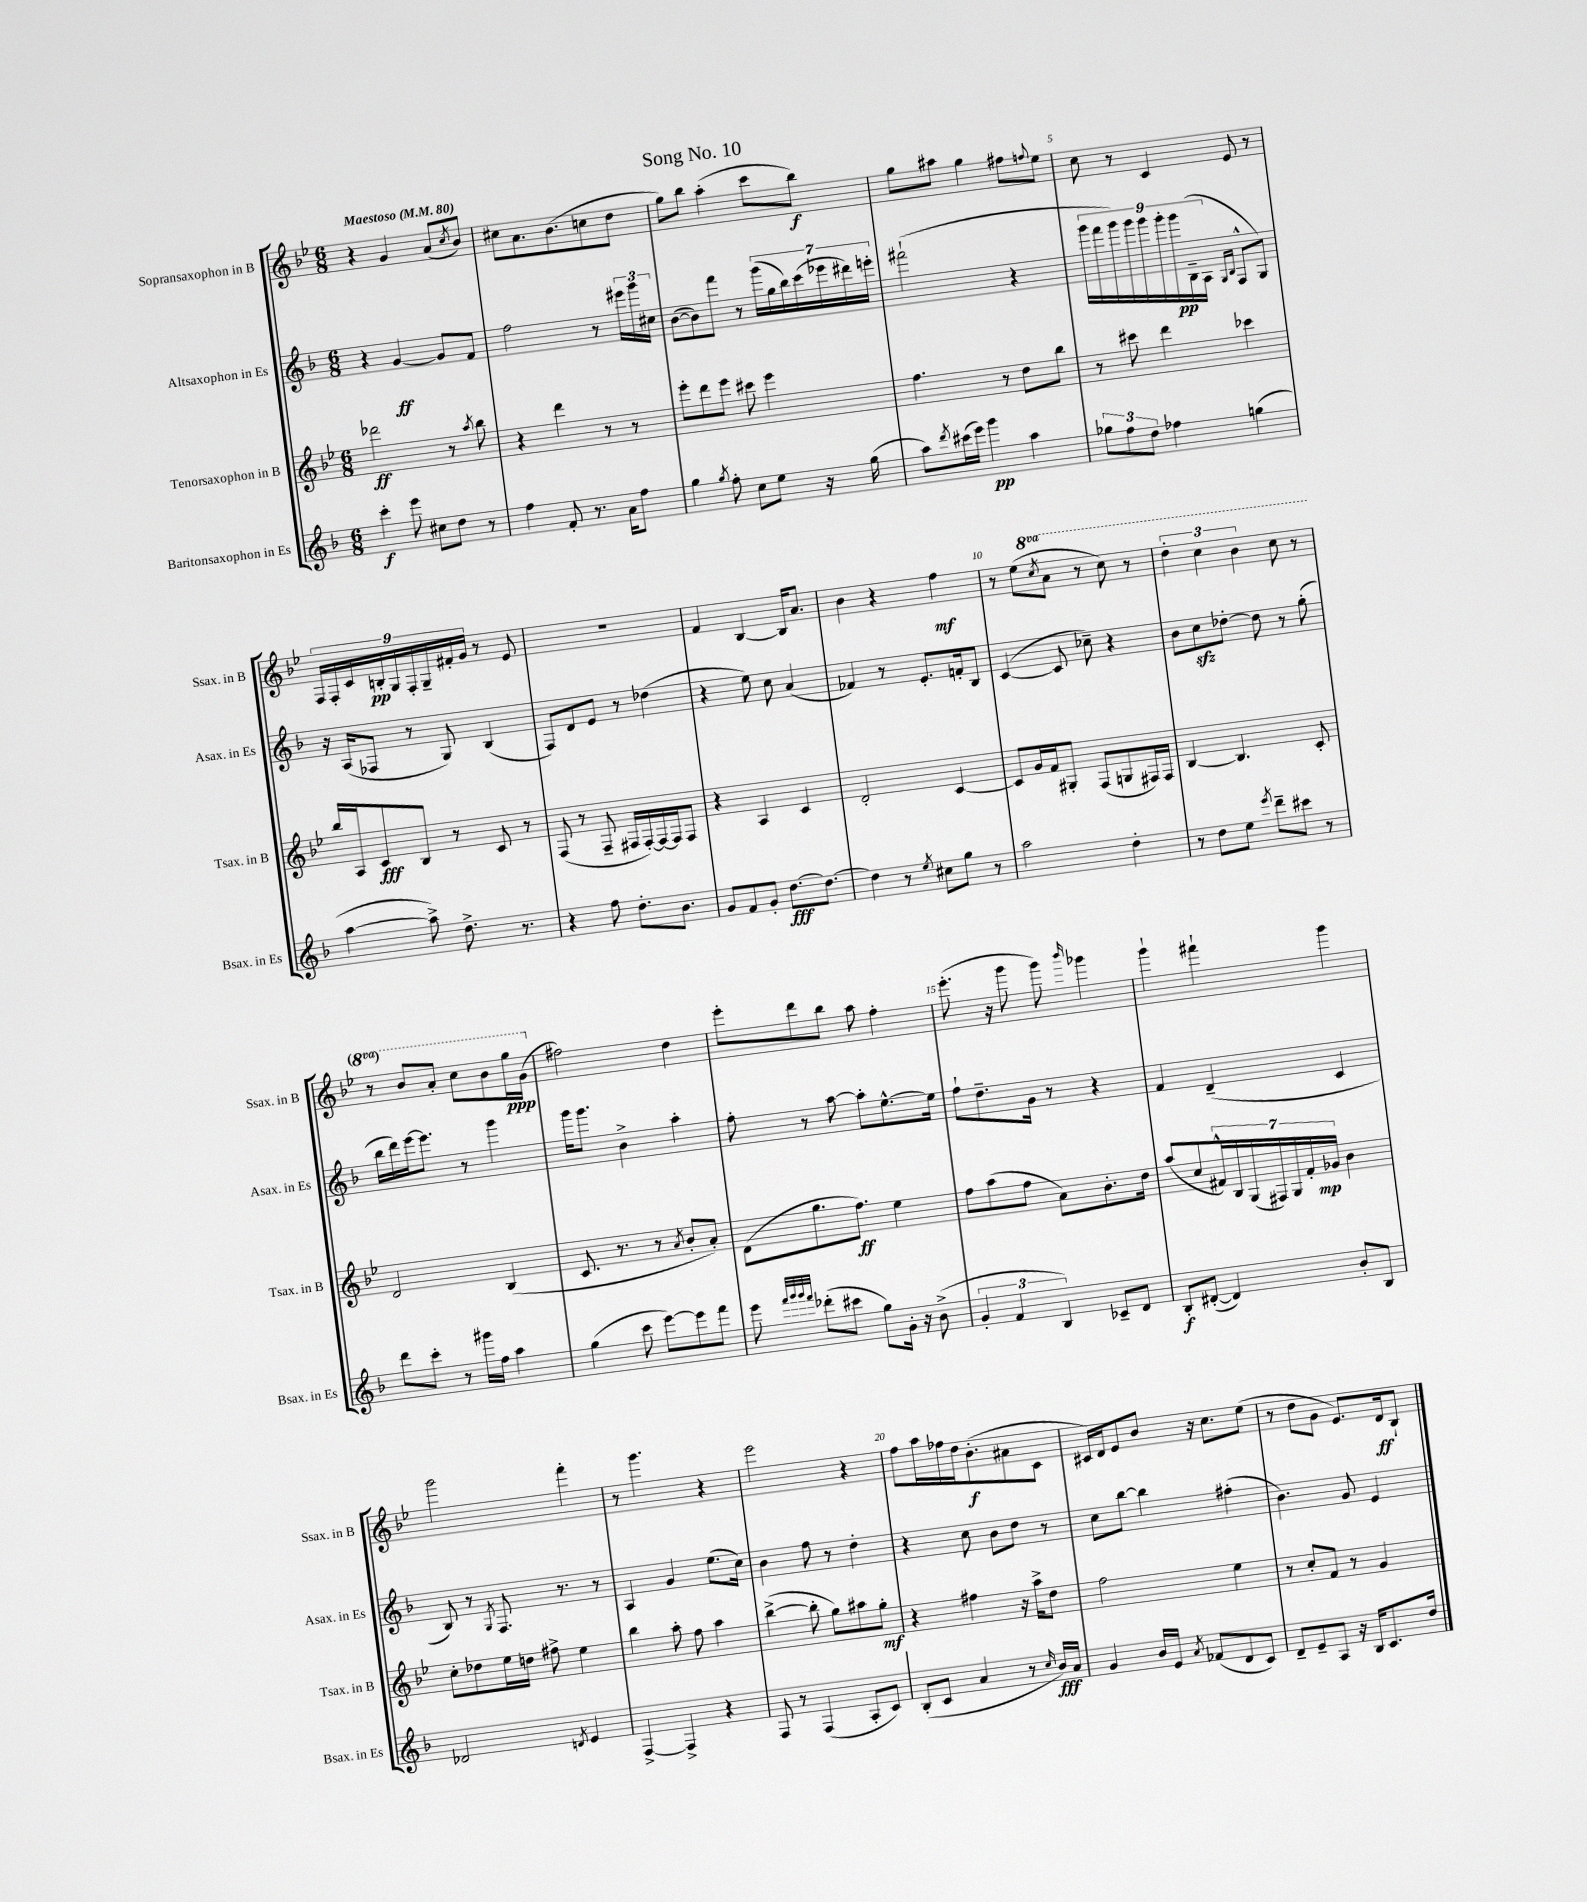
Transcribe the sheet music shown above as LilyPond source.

\header { title = "Song No. 10" }
<<
\new StaffGroup <<
\new Staff = "s0" \with { instrumentName = "Sopransaxophon in B" shortInstrumentName = "Ssax. in B" } {
    \clef treble \key bes \major \numericTimeSignature \time 6/8 \set Staff.ottavationMarkups = #ottavation-simple-ordinals \tempo "Maestoso" 4 = 80
    r4 g'4 a'8( \acciaccatura { c''8 } bes'8) |
    cis''8 a'8. bes'8.( c''8 d''8 |
    g''8) bes''8 a''4-.( c'''8 bes''8\f) |
    g''8 ais''8 g''4 fis''8 \appoggiatura { f''8 } ees''8 |
    c''8 r8 c'4 ees'8 r8 |
    \tuplet 9/8 { f16 f16-. c'16 b16-.\pp g16 f16-. g16-- fis'16-. g'16 } r8 ees'8 |
    R2. |
    f'4 bes4~ bes16 a'8. |
    bes'4 r4 f''4\mf |
    r8 ees''8( \ottava #1 \acciaccatura { c'''8 } a''8 r8 c'''8) r8 |
    \tuplet 3/2 { d'''4-. c'''4 bes''4 } c'''8 r8 |
    r8 bes''8 a''8-. c'''8 bes''8 g'''16\ppp g''16( \ottava #0 |
    fis''2) d''4 |
    ees'''8-. d'''8 bes''8 a''8 f''4-. |
    ees'''8.-.( r16 g'''8 g'''8) \grace { bes'''16 } ges'''4 |
    g'''4-! fis'''4-! g'''4 |
    g'''2 f'''4-. |
    r8 g'''4. r4 |
    ees'''2 r4 |
    f''8 a''16 fes''16 d''16 bes'8.-.\f( ais'8 c'8 |
    cis'16) d'16 ees'8 bes'8 r16 c''8. ees''8( |
    r8 d''8 g'8 ees'8.) d'16\ff bes8-! \bar "|." |
}
\new Staff = "s1" \with { instrumentName = "Altsaxophon in Es" shortInstrumentName = "Asax. in Es" } {
    \clef treble \key f \major \numericTimeSignature \time 6/8
    r4 g'4~\ff g'8 f'8 |
    f''2 r8 \tuplet 3/2 { eis'''16 g'''16 cis''16 } |
    bes'8~( bes'8) f'''8 r8 \tuplet 7/4 { g'''16( g''16 bes''16) c'''16( ees'''16 dis'''16) e'''16-. } |
    fis'''2-!( r4 |
    \tuplet 9/8 { g'''16 f'''16 g'''16) g'''16 g'''16 g'''16-. g'''16\pp bes16--( a16 } \grace { g16 bes16 } f8-^ g8) |
    r16 a16( fes8 r8 g8) bes4( |
    f8) d'8 e'8 r8 des''4( |
    r4 e''8) c''8 a'4( |
    fes'4) r8 e'8.-. f'16-. bes8 |
    c'4~( c'8 ces''8--) r4 |
    bes'8 c''8\sfz des''8~-. des''8 r8 g''8-.( |
    bes''16 d'''16) e'''16~ e'''8. r8 g'''4 |
    g'''16 g'''8. bes'4-> a''4-. |
    f''8-. r8 a''8~ a''8-. e''8.~-^ e''16 |
    f''8-! d''8.-- g'16 r8 r4 |
    f'4 d'4--( c'4 |
    bes8) r8 \acciaccatura { g8 } f8. r8. r8 |
    a4 g'4 e''8.( c''16) |
    bes'4 f''8 r8 d''4-. |
    r4 c''8 bes'8 d''8 r8 |
    c''8 bes''8~ bes''4 fis''4-.( |
    bes'4.) g'8 e'4 \bar "|." |
}
\new Staff = "s2" \with { instrumentName = "Tenorsaxophon in B" shortInstrumentName = "Tsax. in B" } {
    \clef treble \key bes \major \numericTimeSignature \time 6/8
    des'''2\ff r8 \acciaccatura { a''8 } bes''8 |
    r4 d'''4 r8 r8 |
    ees'''8-. d'''8 ees'''8 cis'''8 ees'''4 |
    f''4. r8 d''8 bes''8 |
    r8 cis'''8 d'''4 ces'''4 |
    bes''16 a16 c'8\fff bes8 r8 c'8 r8 |
    f8( r8 f8-- fis16 fis16~-.) fis16~ fis16 fis8 |
    r4 a4 c'4 |
    d'2-. c'4~ |
    c'8 g'16 f'16 gis8-. f8( g8 fis16) fis16 |
    bes4~ bes4. c'8-. |
    d'2 bes4( |
    c'8. r8. r8 \acciaccatura { a'8 } bes'8-. a'8-.) |
    d'8( g''8. f''8.\ff) ees''4 |
    f''8 a''8( f''8 a'8) bes'8.-. d''16 |
    a''8( c''8 \tuplet 7/4 { fis'16-^) bes16 g16( fis16) g16 fis'16-. ges'16\mp } bes'4 |
    c''8-. des''8 ees''16 d''16 fis''8-> ees''4 |
    bes''4 a''8-. f''8 a''4 |
    bes''4~->( bes''8-. g''8) ais''8 g''8-.\mf |
    r4 fis''4 r16 a''16-> d''8 |
    f''2 ees''4 |
    r8 c''8-. f'8 r8 g'4 \bar "|." |
}
\new Staff = "s3" \with { instrumentName = "Baritonsaxophon in Es" shortInstrumentName = "Bsax. in Es" } {
    \clef treble \key f \major \numericTimeSignature \time 6/8
    c'''4-.\f e'''8 cis''8 d''8 r8 |
    f''4 f'8-. r8. a'16 f''8 |
    g''4 \acciaccatura { g''8 } f''8-. c''8 e''8 r16 g''16( |
    a''8) \acciaccatura { d'''8 } cis'''16( e'''16) g'''4\pp a''4 |
    \tuplet 3/2 { ges''8 f''8 d''8 } fes''4 g''4( |
    a''4~ a''8->) d''8.-> r8. |
    r4 f''8 d''8.-. bes'8. |
    g'8 f'8 g'8-. d''8.~\fff d''8.~ |
    d''4 r8 \acciaccatura { e''8 } cis''8 g''8 r8 |
    a''2 d''4-. |
    r8 d''8 e''8 \acciaccatura { e'''8 } d'''8-- cis'''8 r8 |
    d'''8 c'''8-. r8 gis'''16 f''16 a''4 |
    g''4( c'''8 e'''8~) e'''8 f'''8 |
    e'''8 \grace { f'''32 g'''32 g'''32 f'''32 } des'''8-.( cis'''8 g''8) g'16-. r16 bes'8->( |
    \tuplet 3/2 { g'4-. f'4 bes4) } ces'8-- d'8 |
    bes8-.\f dis'8~-.( dis'4) bes'8-. bes8 |
    des'2 \acciaccatura { d'8 } e'4 |
    f4~-> f4-> r4 |
    f8 r8 f4( a8-. c'8) |
    bes8-.( c'8 a'4 r8 \grace { c''16 } bes'16\fff) a'16 |
    g'4 bes'16 e'16 \acciaccatura { a'8 } fes'8( d'8 c'8) |
    d'8-- e'8-- a8 r16 bes16 c'8. d''16 \bar "|." |
}
>>
>>
\layout { \context { \Score \override BarNumber.break-visibility = ##(#f #t #t) barNumberVisibility = #(every-nth-bar-number-visible 5) } }
